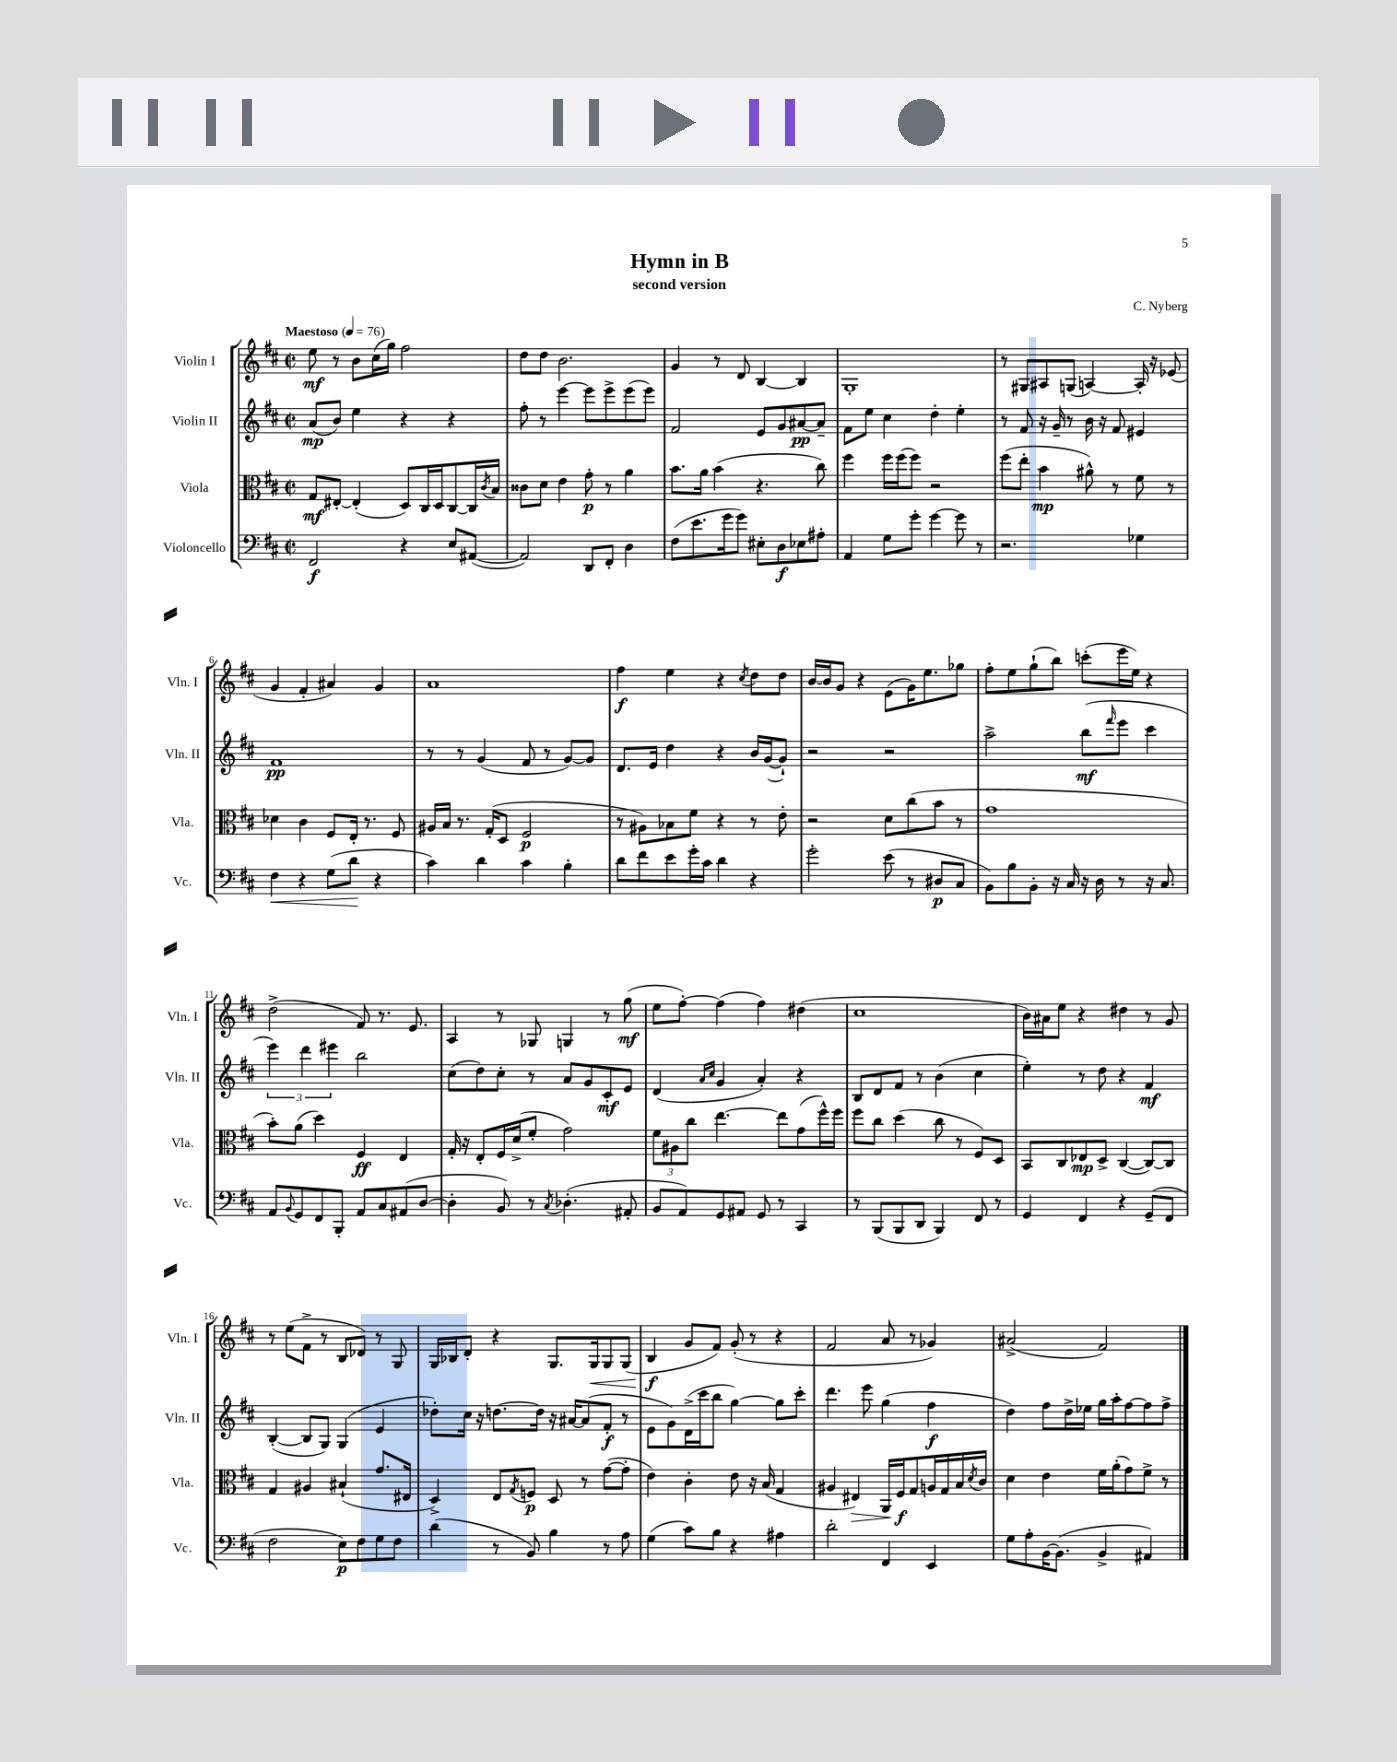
\header { title = "Hymn in B" composer = "C. Nyberg" subtitle = "second version" }
<<
\new StaffGroup <<
\new Staff = "s0" \with { instrumentName = "Violin I" shortInstrumentName = "Vln. I" } {
    \clef treble \key d \major \defaultTimeSignature \time 2/2 \tempo "Maestoso" 4 = 76
    e''8\mf r8 b'8 cis''16( g''16) fis''2 |
    d''8 d''8 b'2. |
    g'4 r8 d'8 b4~ b4 |
    g1-. |
    r8 gis8 ais8 g8( a4~) a16-. r16 ees'8( |
    g'4 fis'4-. ais'4) g'4 |
    a'1 |
    fis''4\f e''4 r4 \acciaccatura { cis''8 } d''8 d''8 |
    b'16~ b'16 g'8 r4 e'8( g'16) e''8. ges''8 |
    fis''8-. e''8 g''8-!( b''8) c'''8-.( e'''16 e''16) r4 |
    d''2->( fis'8) r8. e'8. |
    a4 r8 ges8 g4 r8 g''8\mf( |
    e''8 fis''8~-.) fis''4( fis''4) dis''4( |
    cis''1 |
    b'16) ais'16 e''8 r4 dis''4 r8 g'8 |
    r8 e''8( fis'8-> r8 b8 des'8) r8 g8 |
    g16 bes16 d'8-. r4 g8. g16\< g8 g8( |
    b4\f\! g'8 fis'8) g'8-.( r8 r4 |
    fis'2 a'8 r8 ges'4) |
    ais'2->( fis'2) \bar "|." |
}
\new Staff = "s1" \with { instrumentName = "Violin II" shortInstrumentName = "Vln. II" } {
    \clef treble \key d \major \defaultTimeSignature \time 2/2
    a'8\mp( b'8) e''4 r4 r4 |
    fis''8-. r8 e'''4~ e'''8 e'''8-> e'''8( e'''8) |
    fis'2 e'8 g'8 ais'8~\pp ais'8-- |
    fis'8 e''8 cis''4 d''4-. e''4-. |
    r8 fis'8 r16 g'16-- r8 b'16 r16 fis'8 eis'4 |
    fis'1\pp |
    r8 r8 g'4( fis'8 r8 g'8~) g'8 |
    d'8. e'16 d''4 r4 b'16 g'16~( g'8-!) |
    r2 r2 |
    a''2-> b''8\mf( \grace { fis'''16 } e'''8 cis'''4 |
    \tuplet 3/2 { e'''4) d'''4 eis'''4 } b''2 |
    cis''8( d''8) cis''8-. r8 a'8 g'8 cis'8-.\mf e'8 |
    d'4( \grace { a'16 cis''16 } g'4 a'4-.) r4 |
    b8 d'8 fis'8 r8 b'4( cis''4 |
    e''4-.) r8 d''8 r4 fis'4\mf |
    b4~-.( b8 g8) g4( e'4 |
    des''8-.) cis''16 r16 d''8.~ d''16 r16 ais'16~ ais'8( fis'8-.\f r8 |
    e'8 g'8) d'16->( cis'''16 b''8 g''4~) g''8 cis'''8-. |
    d'''4. e'''8 g''4( fis''4\f |
    d''4) fis''8 d''16-> ees''16 g''16 a''16-. fis''8~ fis''8 fis''8-> \bar "|." |
}
\new Staff = "s2" \with { instrumentName = "Viola" shortInstrumentName = "Vla." } {
    \clef alto \key d \major \defaultTimeSignature \time 2/2
    g8\mf eis8~-. eis4-.( d8) cis16 d16 cis8~ cis16 \acciaccatura { cis'8 } b16 |
    cisis'8 d'8 e'4 g'8-.\p r8 a'4 |
    b'8. a'16 b'4( r4. cis''8) |
    fis''4 fis''16 fis''16( fis''8) r2 |
    fis''8( e''8-. b'4\mp ais'8-^) r8 fis'8 r8 |
    des'4 cis'4 fis8 e16-. r8. fis8 |
    ais16 b16 r8. g16-.( d8 fis2\p |
    r8 ais8) bes8 fis'8 r4 r8 e'8-. |
    r2 d'8 cis''8( b'8 r8 |
    g'1 |
    b'8-.) a'8( d''4) fis4\ff e4 |
    g16-. r16 e8-. fis16 d'16->( fis'8-. g'2) |
    \tuplet 3/2 { fis'8 ais8 cis''8 } e''4.~ e''8 g'8( fis''16-^) fis''16 |
    fis''8 cis''8 d''4( cis''8 r8 fis8) d8 |
    b,8 cis8 ees8\mp d8-> cis4~( cis8~) cis8 |
    g4 ais4 bis4-!( g'8. eis16 |
    d4->) e8 \acciaccatura { g8 } f8\p d8 r8 g'8~( g'8-. |
    e'4) cis'4-. e'8 r16 b16( g4 |
    ais4 eis4\>) a,16 fis16\f\! g8 a16 g16 b16 \acciaccatura { d'8 } cis'16 |
    d'4 e'4 fis'16 a'16-.( g'8) fis'8-> r8 \bar "|." |
}
\new Staff = "s3" \with { instrumentName = "Violoncello" shortInstrumentName = "Vc." } {
    \clef bass \key d \major \defaultTimeSignature \time 2/2
    fis,2\f r4 e8 ais,8~( |
    ais,2) d,8 fis,8-. d4 |
    fis8( e'8. g'16 g'8) eis8-. d8\f ees8 ais8-. |
    a,4 g8 g'8-. g'4~ g'8 r8 |
    r2. ges4 |
    fis4\< r4 g8( d'8\! r4 |
    cis'4) d'4 cis'4 b4-. |
    d'8 fis'8 e'8 g'16-. cis'16 d'4 r4 |
    g'2-. e'8( r8 dis8\p cis8 |
    b,8) b8 b,8-. r16 cis16 r16 d16 r8 r16 cis8. |
    a,8 \appoggiatura { b,8 } g,8 fis,8 b,,8-. a,8 cis8 ais,8( d8~ |
    d4-. b,8) r8 \acciaccatura { cis8 } des4.-.( ais,8-. |
    b,8 a,8) g,8 ais,8 g,8 r8 cis,4 |
    r8 b,,8( b,,8 d,8 b,,4) fis,8 r8 |
    g,4 fis,4 r4 g,8--( fis,8 |
    fis2 e8\p) fis8 g8 fis8 |
    d'4( r8 b,8) b4 r8 a8 |
    g4( cis'8) b8 r4 ais4 |
    d'2-. fis,4 e,4 |
    g8 a8-. b,16~ b,8.( b,4-> ais,4) \bar "|." |
}
>>
>>
